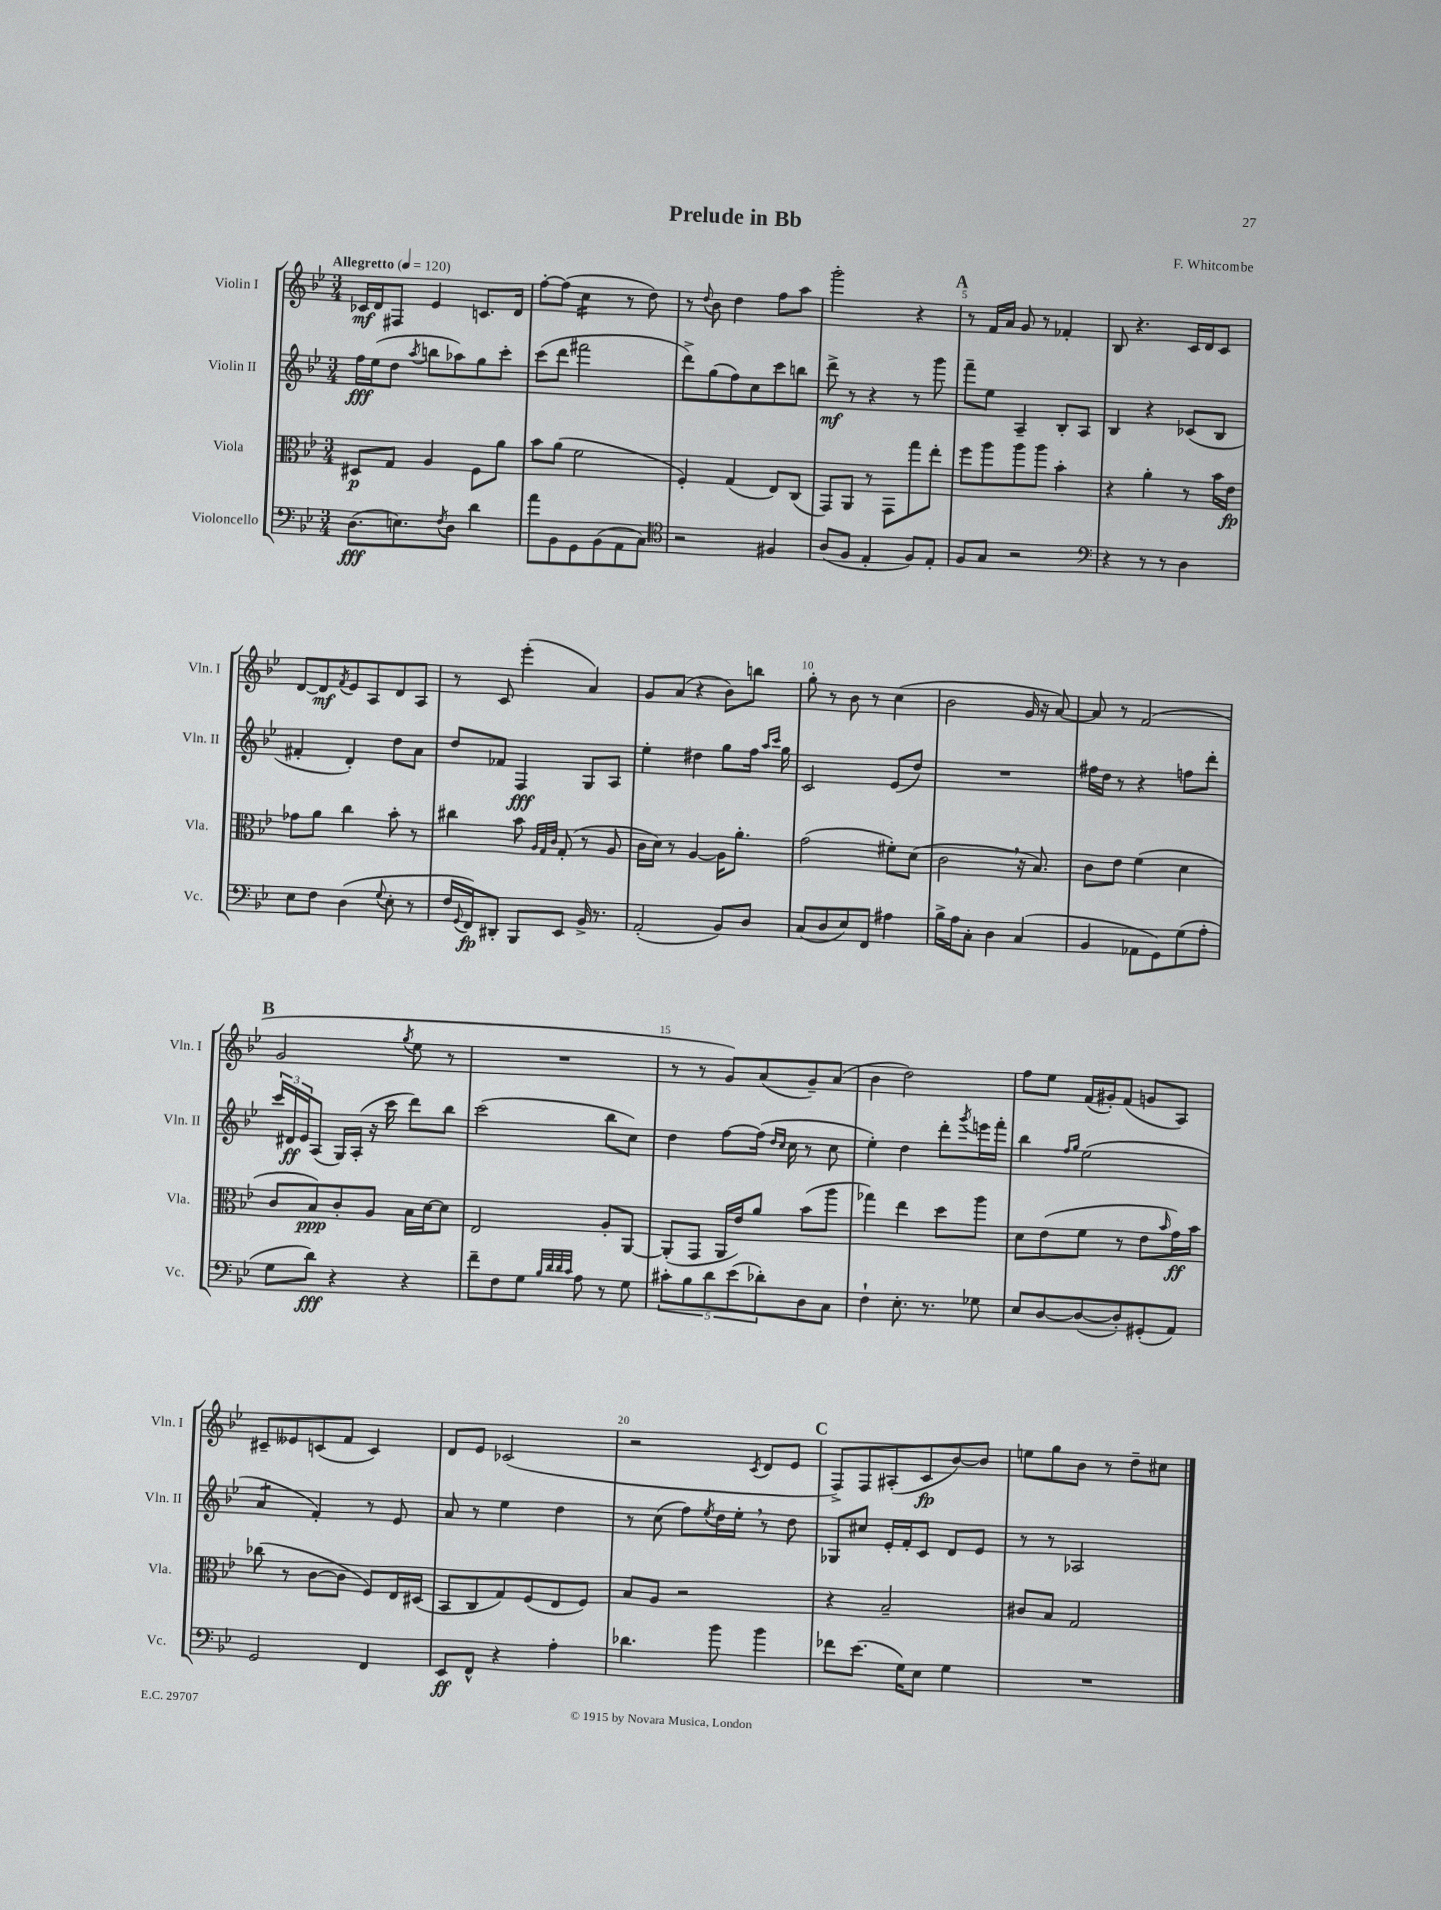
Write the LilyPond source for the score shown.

\header { title = "Prelude in Bb" composer = "F. Whitcombe" }
<<
\new StaffGroup <<
\new Staff = "s0" \with { instrumentName = "Violin I" shortInstrumentName = "Vln. I" } {
    \clef treble \key bes \major \numericTimeSignature \time 3/4 \tempo "Allegretto" 4 = 120
    ces'16\mf d'16 fis8 ees'4 c'8. d'16 |
    f''8~-. f''8( c''4:16 r8 d''8) |
    r8 \appoggiatura { d''8 } bes'8 d''4 f''8 a''8 |
    g'''2-. r4 |
    \mark \markup { \bold "A" } r8 f'16 a'16 g'8 r8 fes'4-. |
    bes8 r4. c'16 d'16 c'8 |
    d'8~ d'8\mf \acciaccatura { f'8 } ees'8 a8 d'8 a8 |
    r8 c'8 ees'''4-.( a'4) |
    g'8 a'8( r4 bes'8) b''8 |
    g''8-. r8 bes'8 r8 c''4( |
    bes'2 g'16 r16 a'8~) |
    a'8 r8 f'2( |
    \mark \markup { \bold "B" } g'2 \acciaccatura { g''8 } ees''8 r8 |
    R2. |
    r8 r8 g'8) a'8( g'8--) a'8( |
    bes'4 d''2) |
    f''8 ees''8 f'16( gis'16-.) f'8( g'8 a8) |
    cis'8-- eeses'8 c'8( f'8 c'4) |
    d'8 ees'8 ces'2( |
    r2 \acciaccatura { c'8 } d'8 ees'8 |
    \mark \markup { \bold "C" } f8->) f8 ais8-.( c'8\fp bes'8~) bes'8 |
    e''8 g''8 bes'8 r8 d''8-- cis''8 \bar "|." |
}
\new Staff = "s1" \with { instrumentName = "Violin II" shortInstrumentName = "Vln. II" } {
    \clef treble \key bes \major \numericTimeSignature \time 3/4
    f''16\fff ees''16( d''8 \acciaccatura { a''8 } b''8 aes''8) g''8 c'''8-. |
    c'''8( d'''8 fis'''2 |
    d'''8->) g''8( f''8) c''8 c'''8 b''8 |
    d'''8->\mf r8 r4 r8 g'''8 |
    \mark \markup { \bold "A" } f'''8-- ees''8 a4-- bes8-. a8 |
    bes4 r4 ces'8( bes8 |
    fis'4-. d'4-.) d''8 a'8 |
    d''8 fes'8 f4\fff g8 a8 |
    ees''4-. dis''4 g''8 f''16 \grace { a''16 c'''16 } g''16 |
    c'2 ees'8( d''8) |
    R2. |
    fis''16 d''16 r8 r4 f''8 d'''8-. |
    \mark \markup { \bold "B" } \tuplet 3/2 { c'''16 dis'16\ff ees'16 } a8( g16) a16-.( r16 c'''16 d'''8) bes''8 |
    c'''2( bes''8 c''8) |
    d''4 f''8~ f''16( \grace { d''16 c''16 } c''16 r8 c''8 |
    ees''4-.) d''4 d'''8-. \acciaccatura { g'''8 } e'''16 f'''16-. |
    bes''4 \grace { f''16 g''16 } ees''2( |
    a'4:8 f'4-.) r8 ees'8 |
    a'8 r8 ees''4 d''4 |
    r8 c''8( f''8) \acciaccatura { ees''8 } d''16 ees''16-. \breathe r8 d''8 |
    \mark \markup { \bold "C" } ges8 cis''8 ees'16-. f'16-. c'8 d'8 ees'8 |
    r8 r8 aes2 \bar "|." |
}
\new Staff = "s2" \with { instrumentName = "Viola" shortInstrumentName = "Vla." } {
    \clef alto \key bes \major \numericTimeSignature \time 3/4
    dis8\p g8 a4 f8 a'8 |
    bes'8 a'8( f'2 |
    f4-.) g4( ees8) c8( |
    g,8) a,8 r8 g,8 g''8 ees''8-. |
    \mark \markup { \bold "A" } f''8 a''8 a''8 a''8 bes'4-. |
    r4 a'4-. r8 bes'16 ees'16\fp |
    ges'8 a'8 c''4 bes'8-. r8 |
    cis''4 bes'8 \grace { a32 g32 c'32 } g8-.( r8 a8 |
    c'16 d'16) r8 a4~ a16 a'8.-. |
    g'2( fis'8-.) d'8( |
    c'2 \breathe r16 bes8.) |
    c'8 ees'8 f'4( d'4 |
    \mark \markup { \bold "B" } c'8 bes8\ppp) c'8-. a8 bes16 d'16~ d'8 |
    ees2 a8-. a,8~ |
    a,8-.( g,8 a,16 ees'16) a'8 bes'8( a''8 |
    ges''4) ees''4 d''8 a''8 |
    d'8 ees'8( f'8 r8 ees'8 \grace { bes'16 } g'16\ff) bes'16 |
    ces''8( r8 c'8~ c'8 f8) ees16 dis16( |
    bes,8 c8 g8) f8( ees8 f8) |
    bes8 a8 r2 |
    \mark \markup { \bold "C" } r4 bes2-- |
    cis'8 bes8 g2 \bar "|." |
}
\new Staff = "s3" \with { instrumentName = "Violoncello" shortInstrumentName = "Vc." } {
    \clef bass \key bes \major \numericTimeSignature \time 3/4
    d8.\fff( e8.) \acciaccatura { f8 } d8 d'4 |
    a'8 bes,8 g,8 bes,8( a,8 c8) |
    \clef tenor r2 fis4 |
    a8( f8 ees4-. f8) ees8-. |
    \mark \markup { \bold "A" } f8 g8 r2 |
    \clef bass r4 r8 r8 d4 |
    ees8 f8 d4( \appoggiatura { g8 } ees8-. r8 |
    f16 \appoggiatura { g,8 } f,16\fp) dis,8-. bes,,8 ees,8 bes,16-> r8. |
    a,2-.( bes,8) d8 |
    c8( d8 ees8) f,8 ais4 |
    bes16-> a16 c8-. d4 c4( |
    bes,4 aes,8 g,8) g8( a8-. |
    \mark \markup { \bold "B" } g8 d'8\fff) r4 r4 |
    f'8-- f8 g8 \grace { bes32 d'32 d'32 c'32 } a8 r8 g8 |
    \tuplet 5/4 { cis'8-. bes8 d'8 ees'8( des'8-.) } d8 c8 |
    f4-! ees8.-. r8. ges8 |
    ees8 d8~ d8~( d8-.) gis,8-.( a,8) |
    g,2 f,4 |
    ees,8\ff f,8-^ r4 a4-. |
    des'4. bes'8 bes'4 |
    \mark \markup { \bold "C" } fes'8 ees'8.( g16) ees8 g4 |
    R2. \bar "|." |
}
>>
>>
\layout { \context { \Score \override BarNumber.break-visibility = ##(#f #t #t) barNumberVisibility = #(every-nth-bar-number-visible 5) } }
